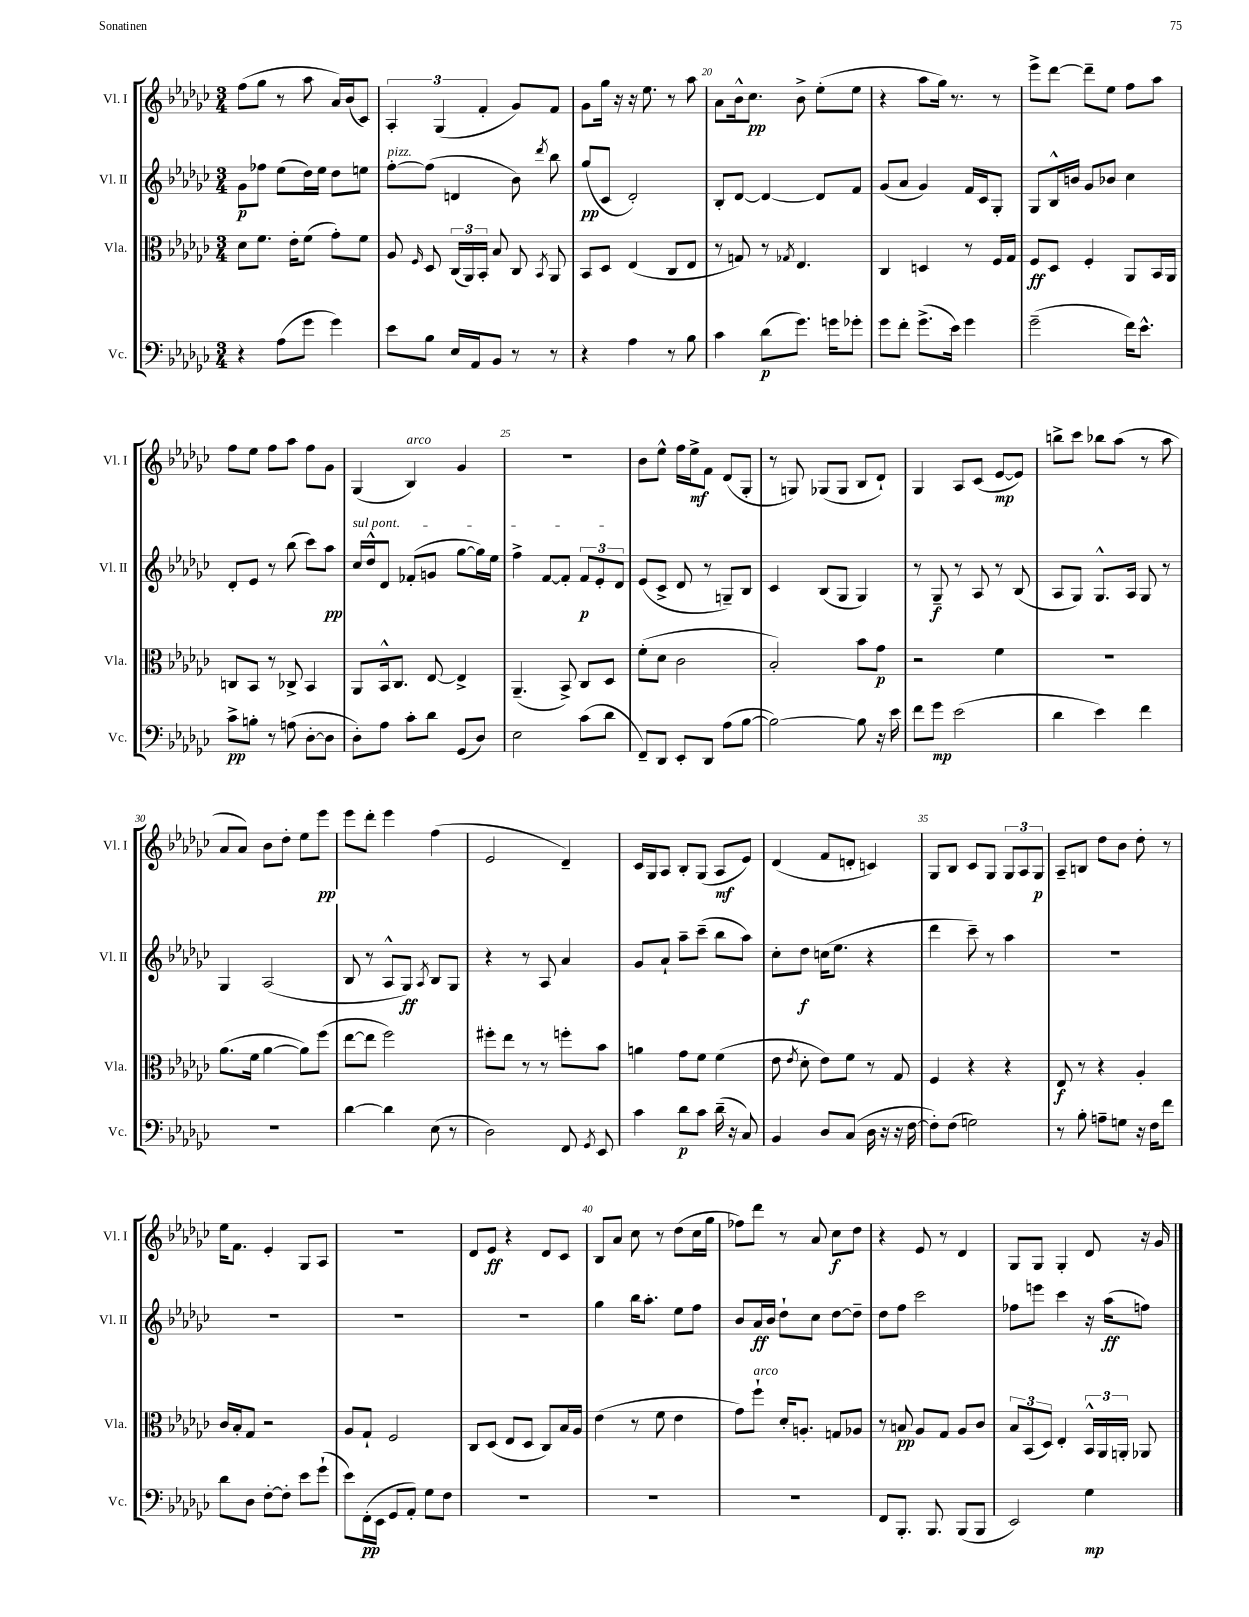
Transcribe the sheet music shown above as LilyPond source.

<<
\new StaffGroup <<
\new Staff = "s0" \with { instrumentName = "Vl. I" shortInstrumentName = "Vl. I" } {
    \clef treble \key ges \major \numericTimeSignature \time 3/4
    \autoBeamOff f''8[( ges''8] r8 aes''8 aes'16[) bes'16( ces'8]) |
    \tuplet 3/2 { aes4-. ges4( f'4-. } ges'8[) f'8] |
    ges'8[ ges''16] r16 r16 ees''8. r8 aes''8 |
    aes'8[ bes'16-^ ces''8.]\pp bes'8-> ees''8[-.( ees''8] |
    r4 aes''8[ ges''16]) r8. r8 |
    ees'''8[-> des'''8]~ des'''8[-- ees''8] f''8[ aes''8] |
    f''8[ ees''8] f''8[ aes''8] f''8[ ges'8] |
    ges4( bes4^\markup { \italic "arco" }) ges'4 |
    R2. |
    bes'8[ ees''8]-^ f''16[ ees''16->\mf f'8] des'8[( ges8]-. |
    r8 g8) ges8[( ges8] bes8[ des'8]-!) |
    ges4 aes8[ ces'8]( ees'8[~\mp ees'8]) |
    b''8[-> ces'''8] bes''8[ aes''8]( r8 aes''8 |
    aes'8[ aes'8]) bes'8[ des''8]-. ees''8[ ees'''8]\pp |
    ees'''8[ des'''8]-. ees'''4 f''4( |
    ees'2 des'4--) |
    ces'16[ ges16 aes8] bes8[-. ges8]( aes8[\mf ees'8]) |
    des'4( f'8[ d'8]-. c'4) |
    ges8[ bes8] ces'8[ ges8] \tuplet 3/2 { ges8[ aes8 ges8]\p } |
    aes8[-- b8] des''8[ bes'8] des''8-. r8 |
    ees''16[ f'8.] ees'4-. ges8[ aes8] |
    R2. |
    des'8[ ees'8]\ff r4 des'8[ ces'8] |
    bes8[ aes'8] ces''8 r8 des''8[( ces''16 ges''16] |
    fes''8[) des'''8] r8 aes'8 ces''8[\f des''8] |
    r4 ees'8 r8 des'4 |
    ges8[ ges8] ges4-. des'8 r16 ges'16 \bar "|." |
}
\new Staff = "s1" \with { instrumentName = "Vl. II" shortInstrumentName = "Vl. II" } {
    \clef treble \key ges \major \numericTimeSignature \time 3/4
    \autoBeamOff ges'8[\p fes''8] ees''8[( des''16) ees''16] des''8[ e''8] |
    f''8[~-.^\markup { \italic "pizz." } f''8]( d'4 bes'8) \acciaccatura { des'''8 } bes''8 |
    ges''8[\pp( ces'8] des'2-.) |
    bes8[-. des'8]~ des'4~ des'8[ f'8] |
    ges'8[( aes'8] ges'4) f'16[ ces'16 ges8]-. |
    ges8[ bes16-^ b'16] ges'8[ bes'8] ces''4 |
    des'8[-. ees'8] r8 bes''8( ces'''8[) aes''8]\pp |
    \once \override TextSpanner.bound-details.left.text = \markup { \italic "sul pont." } ces''16[\startTextSpan des''16-^ des'8] fes'8[-.( g'8] ges''8[~ ges''16) ees''16] |
    f''4-> f'8[~ f'8]-. \tuplet 3/2 { f'8[\p ees'8-. des'8]\stopTextSpan } |
    ees'8[( ces'8]-> des'8 r8 g8[--) bes8] |
    ces'4 bes8[( ges8] ges4) |
    r8 ges8--\f r8 aes8 r8 bes8( |
    aes8[ ges8]) ges8.[-^ aes16] ges8 r8 |
    ges4 aes2( |
    bes8 r8 aes8[-^ ges8]\ff) \acciaccatura { aes8 } bes8[ ges8] |
    r4 r8 aes8 aes'4 |
    ges'8[ aes'8]-! aes''8[-- ces'''8]--( bes''8[ aes''8]) |
    ces''8[-. des''8]\f c''16[( ees''8.] r4 |
    des'''4 ces'''8--) r8 aes''4 |
    R2. |
    R2. |
    R2. |
    R2. |
    ges''4 bes''16[ aes''8.]-. ees''8[ f''8] |
    bes'8[ aes'16\ff bes'16] des''8[-! ces''8] des''8[~ des''8]-- |
    des''8[ f''8] ces'''2 |
    fes''8[ e'''8] ces'''4 r16 aes''16[\ff( f''8]) \bar "|." |
}
\new Staff = "s2" \with { instrumentName = "Vla." shortInstrumentName = "Vla." } {
    \clef alto \key ges \major \numericTimeSignature \time 3/4
    \autoBeamOff des'8[ f'8.] ees'16[-. f'8]( ges'8[-.) f'8] |
    aes8 \grace { f16 } des8 \tuplet 3/2 { ces16[( aes,16) bes,16]-. } bes8 ces8 \acciaccatura { bes,8 } aes,8 |
    bes,8[ des8] ees4( ces8[ ees8] |
    r8 g8) r8 \acciaccatura { ges8 } ees4. |
    ces4 d4 r8 f16[ ges16] |
    f8[\ff des8] f4-. aes,8[ bes,16 aes,16] |
    c8[ bes,8] r8 ces8-> bes,4 |
    aes,8[ bes,16-^ ces8.] ees8~ ees4-> |
    aes,4.--( bes,8->) ces8[ des8] |
    f'8[-.( des'8] ces'2 |
    bes2-.) bes'8[ ges'8]\p |
    r2 f'4 |
    R2. |
    aes'8.[( f'16] aes'4~ aes'8[) f''8]( |
    ees''8[~ ees''8] f''2) |
    fis''8[-. ees''8] r8 r8 f''8[-. bes'8] |
    a'4 ges'8[ f'8] f'4( |
    ees'8 \acciaccatura { ees'8 } des'8-. ees'8[) f'8] r8 ges8 |
    f4 r4 r4 |
    ees8\f r8 r4 aes4-. |
    ces'16[ bes16-. ges8] r2 |
    aes8[ ges8]-! f2 |
    ces8[ des8]( ees8[ des8] ces8[) bes16 aes16] |
    ees'4( r8 f'8 ees'4 |
    ges'8[) f''8]-!^\markup { \italic "arco" } des'16[-. a8.]-. g8[ aes8] |
    r8 b8\pp aes8[ ges8] aes8[ ces'8] |
    \tuplet 3/2 { bes8[ bes,8( des8]) } ees4-. \tuplet 3/2 { bes,16[-^ aes,16 a,16]-. } aes,8 \bar "|." |
}
\new Staff = "s3" \with { instrumentName = "Vc." shortInstrumentName = "Vc." } {
    \clef bass \key ges \major \numericTimeSignature \time 3/4
    \autoBeamOff r4 aes8[( ges'8] ges'4) |
    ees'8[ bes8] ees16[ aes,16 bes,8] r8 r8 |
    r4 aes4 r8 bes8 |
    ces'4 des'8[\p( ges'8.]) g'16[ ges'8]-. |
    ges'8[ f'8]-. ges'8.[->( ees'16]) ges'4 |
    ges'2--( f'16[) ees'8.]-^ |
    ces'8[->\pp b8]-. r8 a8( des8[~-. des8] |
    des8[-.) aes8] ces'8[-. des'8] ges,8[( des8]) |
    ees2 ces'8[( des'8] |
    f,8[--) des,8] ees,8[-. des,8] aes8[( bes8]~ |
    bes2~) bes8 r16 ees'16 |
    f'8[ ges'8]\mp ees'2( |
    des'4 ees'4) f'4 |
    R2. |
    des'4~ des'4 ees8( r8 |
    des2) f,8 \acciaccatura { ges,8 } ees,8 |
    ces'4 des'8[\p ces'8] des'16--( r16 ces8) |
    bes,4 des8[ ces8]( des16 r16 r16 f16~ |
    f8[-.) f8]( g2) |
    r8 bes8-. a8[-- g8] r16 f16[ f'8] |
    des'8[ des8] f8[~-. f8]-. ees'8[ ges'8]-!( |
    ees'8[) f,16-.\pp( ees,16] ges,8[ aes,8]-.) ges8[ f8] |
    R2. |
    R2. |
    R2. |
    f,8[ bes,,8.]-. bes,,8. bes,,8[( bes,,8] |
    ees,2) ges4\mp \bar "|." |
}
>>
>>
\layout { \context { \Score currentBarNumber = #17 \override BarNumber.break-visibility = ##(#f #t #t) barNumberVisibility = #(every-nth-bar-number-visible 5) } }
